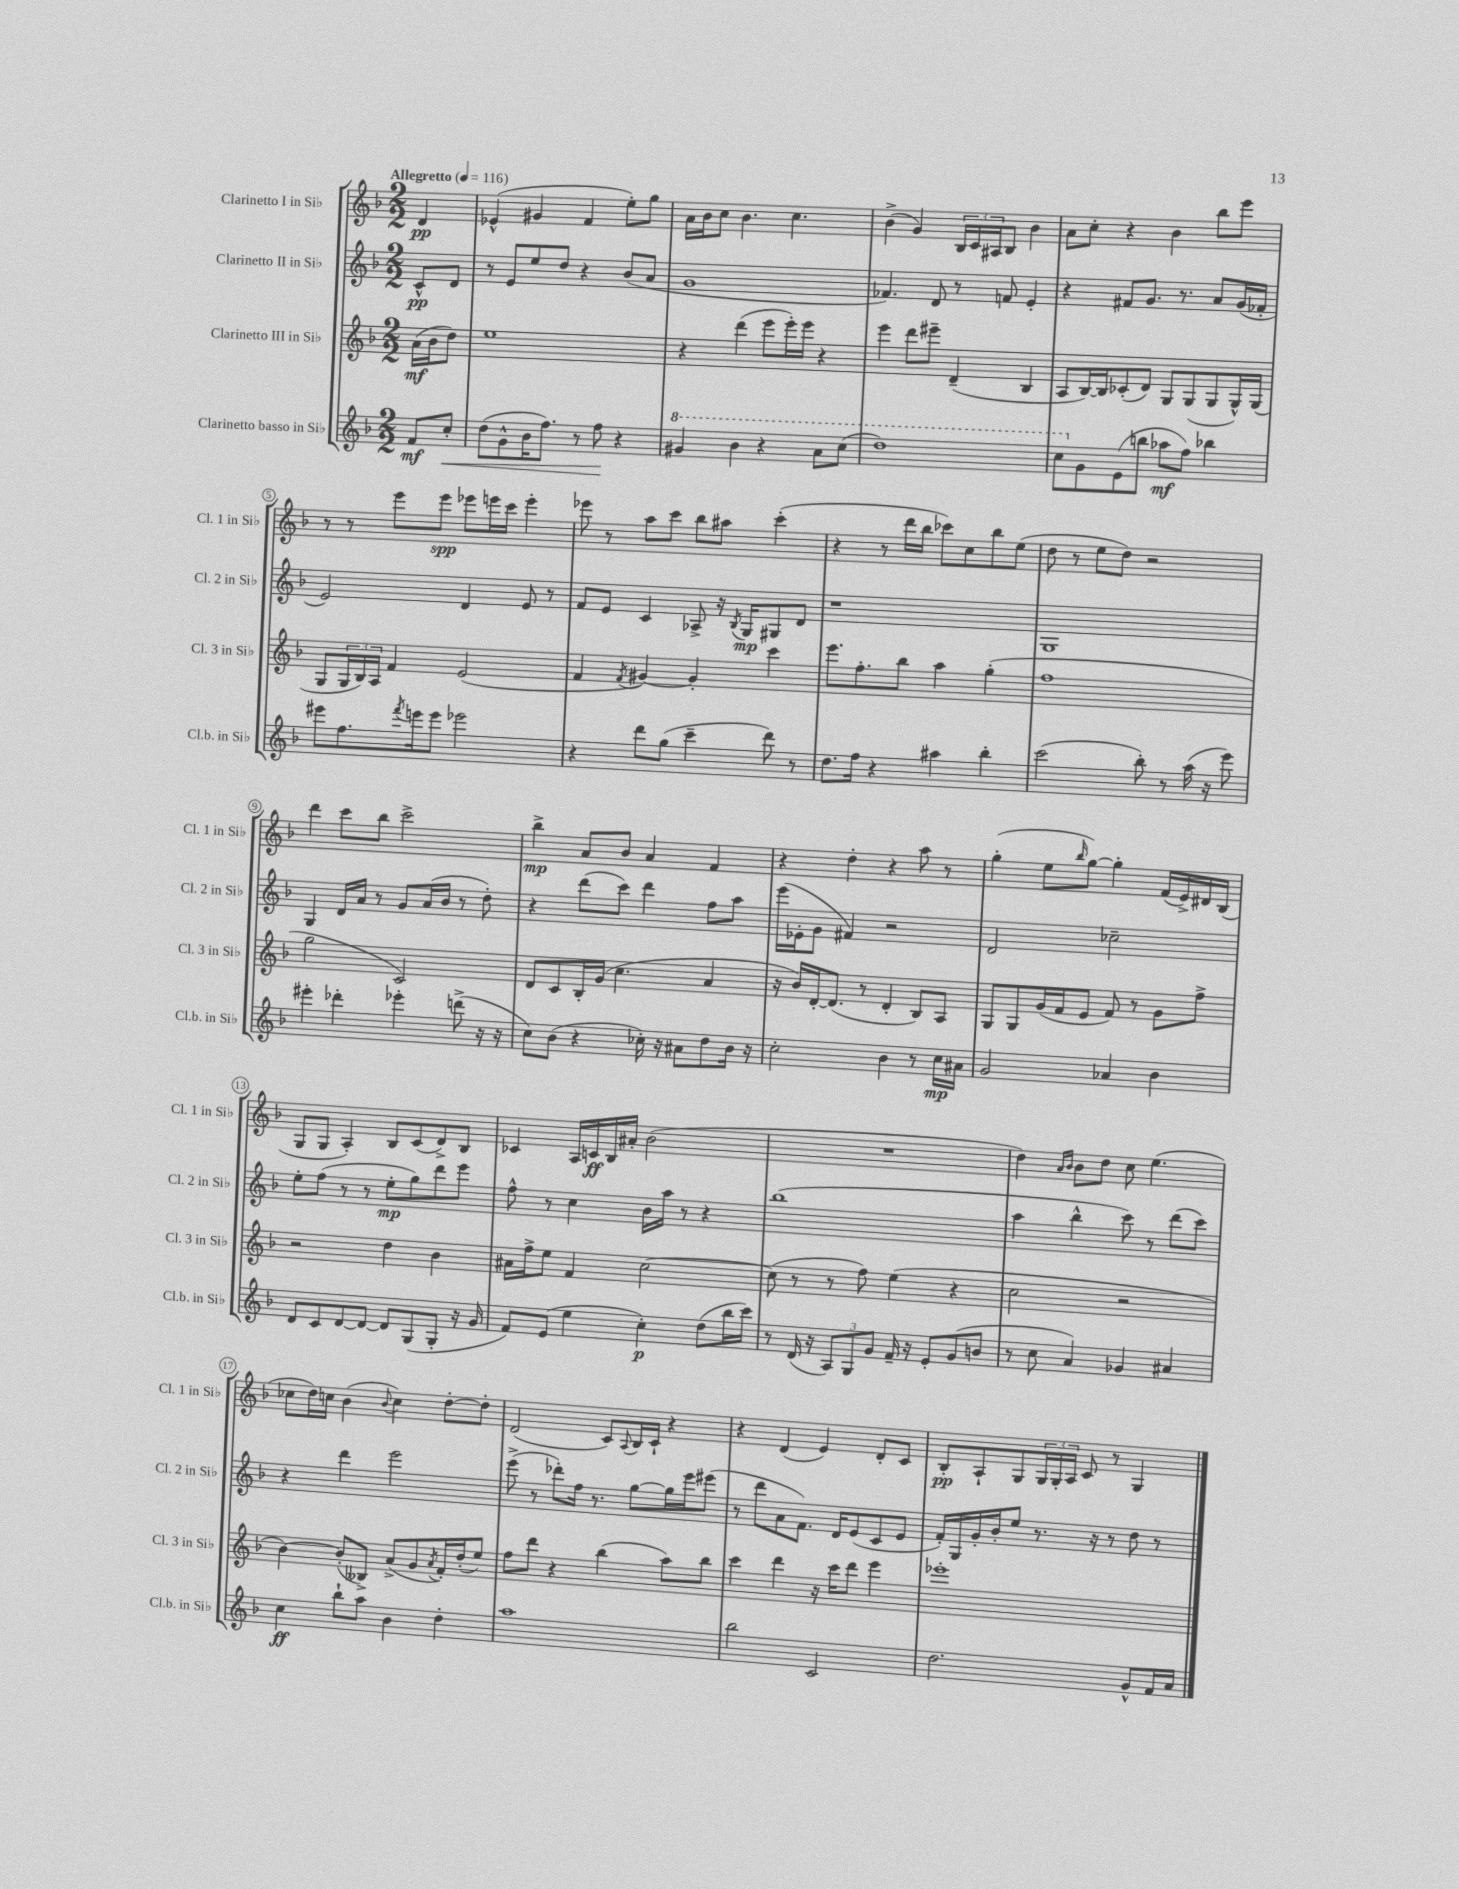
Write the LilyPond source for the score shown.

<<
\new StaffGroup <<
\new Staff = "s0" \with { instrumentName = "Clarinetto I in Sib" shortInstrumentName = "Cl. 1 in Sib" } {
    \clef treble \key f \major \numericTimeSignature \time 2/2 \partial 4 \tempo "Allegretto" 4 = 116
    d'4\pp |
    ees'4-^( gis'4 f'4 e''8-.) g''8 |
    a'16 bes'16 c''8 bes'4. c''4. |
    bes'4->( g'4) \tuplet 3/2 { bes16 c'16 ais16 } bes8 bes'4 |
    a'8 c''8-. r4 bes'4 bes''8 e'''8 |
    r8 r8 e'''8 e'''8\spp ees'''8 e'''16 c'''16 e'''4-. |
    ees'''8 r8 a''8 c'''8 bes''8 ais''8 c'''4-.( |
    r4 r8 d'''16 bes''16 ces'''8) c''8 bes''8 e''8( |
    d''8 r8 e''8 d''8) r2 |
    d'''4 c'''8 bes''8 c'''2-> |
    bes''4->\mp a'8 bes'8 a'4 f'4 |
    r4 d''4-. r4 a''8 r8 |
    g''4-.( e''8 \grace { bes''16 } g''8~) g''4-. f'16( e'16->) dis'16 bes16( |
    g8 g8 a4-.) bes8 c'8( d'8->) bes8 |
    ces'4 a16 c'16\ff bes16 ais'16-. bes'2( |
    R1 |
    d''4) \grace { a'16 bes'16 } bes'8 d''8 c''8 e''4.( |
    ces''8 d''16) c''16 bes'4( \appoggiatura { bes'8 } c''4) d''8~-. d''8-. |
    d'2( c'8) \appoggiatura { a8 } bes16 c'16-! r4 |
    r4 d'4( e'4) d'8-. c'8 |
    bes8-.\pp a8-! g8 \tuplet 3/2 { g16 g16-. a16 } c'8 r8 g4 \bar "|." |
}
\new Staff = "s1" \with { instrumentName = "Clarinetto II in Sib" shortInstrumentName = "Cl. 2 in Sib" } {
    \clef treble \key f \major \numericTimeSignature \time 2/2 \partial 4
    c'8-^\pp d'8 |
    r8 e'8 e''8 d''8 r4 bes'8( a'8 |
    g'1 |
    fes'4.) d'8 r8 f'8 e'4-. |
    r4 fis'8 g'8. r8. a'8 g'16( fes'16-. |
    e'2) d'4 e'8 r8 |
    f'8 e'8 c'4 aes8-> r16 \acciaccatura { bes8 } g16\mp gis8 d'8 |
    r1 |
    g1 |
    g4 d'16 a'16 r8 g'8 a'16( bes'16 r8 d''8-.) |
    r4 d'''8( c'''8) d'''4 f''8 a''8 |
    e'''16( ees'16-. g'8 fis'4) r2 |
    d'2 ces''2-- |
    e''8-. f''8( r8 r8 e''8-.\mp g''8) d'''8 e'''8 |
    f''8-^ r8 c''4 bes'16 a''16 r8 r4 |
    bes''1( |
    a''4 bes''4-^ c'''8) r8 d'''8( c'''8) |
    r4 d'''4 e'''2 |
    e'''8->( r8 des'''8-.) f''16 r8. g''8~ g''16 e'''16 eis'''8( |
    r8 d'''8 a'8 f'8.) d'16 e'8( c'8 e'8 |
    f'16-.) g16 g'16-. bes'16-. e''8 r8. r16 r8 d''8 r8 \bar "|." |
}
\new Staff = "s2" \with { instrumentName = "Clarinetto III in Sib" shortInstrumentName = "Cl. 3 in Sib" } {
    \clef treble \key f \major \numericTimeSignature \time 2/2 \partial 4
    a'16\mf( bes'16 d''8) |
    e''1 |
    r4 d'''4( e'''8 e'''16-.) e'''16 r4 |
    e'''4 d'''8 eis'''8-- d'4--( bes4 |
    a8 bes16~) bes16 ces'8-.( d'8) g8 g8( g8 g16-^) g16( |
    g8 \tuplet 3/2 { g16 bes16) a16 } f'4 e'2( |
    f'4 \acciaccatura { f'8 } gis'4~) gis'4-. c'''4 |
    e'''8. f''8.-. bes''8 a''4 g''4-.( |
    f''1 |
    g''2 c'2) |
    d'8 c'8 bes16-. g'16( c''4. a'4 |
    r16 bes'16) d'16~-. d'8.( r8 d'4-. bes8) a8 |
    g8 g8 g'16( f'16 e'8 f'8) r8 g'8 f''8-> |
    r2 d''4 bes'4 |
    ais'16 f''16-> e''8 f'4 c''2~ |
    c''8( r8 r8 f''8) e''4( r4 |
    c''2 r2 |
    bes'4~) bes'8-.( beses8->) a'8->( g'8 \acciaccatura { a'8 } f'16-.) d''16-.( e''8) |
    f''8 d'''8 r4 bes''4( a''8) bes''8 |
    c'''4 d'''4 r16 c'''16 d'''8 e'''4 |
    ees'''1-. \bar "|." |
}
\new Staff = "s3" \with { instrumentName = "Clarinetto basso in Sib" shortInstrumentName = "Cl.b. in Sib" } {
    \clef treble \key f \major \numericTimeSignature \time 2/2 \partial 4
    f'8\mf c''8-.\< |
    d''8( g'8-^ bes'16 f''8.) r8 f''8\! r4 |
    \ottava #1 gis''4 bes''4 r4 a''8 c'''8( |
    d'''1) |
    c'''8 \ottava #0 g'8 e'8( b''8 aes''8\mf f''8) bes''4 |
    eis'''8 f''8. \acciaccatura { f'''8 } e'''16 e'''8 ees'''2 |
    r4 d'''8 g''8( c'''4-- d'''8) r8 |
    d''8. f''16 r4 ais''4 bes''4-. |
    c'''2( bes''8-.) r8 a''16( r16 e'''8) |
    eis'''4-. des'''4-. ees'''4-. d'''8->( r16 r16 |
    c''8) bes'8( r4 ces''16-.) r16 ais'8 d''8 bes'16 r16 |
    c''2-. bes'4 r8 c''16\mp ais'16 |
    g'2 aes'4 bes'4 |
    d'8 c'8 d'8~ d'8~ d'8 g8( g8-. r16 g'16 |
    f'8) e'8( e''4 c''4-.\p) d''8( bes''16 c'''16) |
    r8 d'16( r16 \tuplet 3/2 { a8) g8 g'8 } f'16-- r16 e'8-. g'8( b'8 |
    r8 c''8 a'4) ges'4 ais'4 |
    c''4\ff bes''8-! a''8 bes'4 d''4-. |
    a''1 |
    bes''2 c'2 |
    d''2. g'8-^ f'16 a'16 \bar "|." |
}
>>
>>
\layout { \context { \Score \override BarNumber.stencil = #(make-stencil-circler 0.1 0.3 ly:text-interface::print) } }
